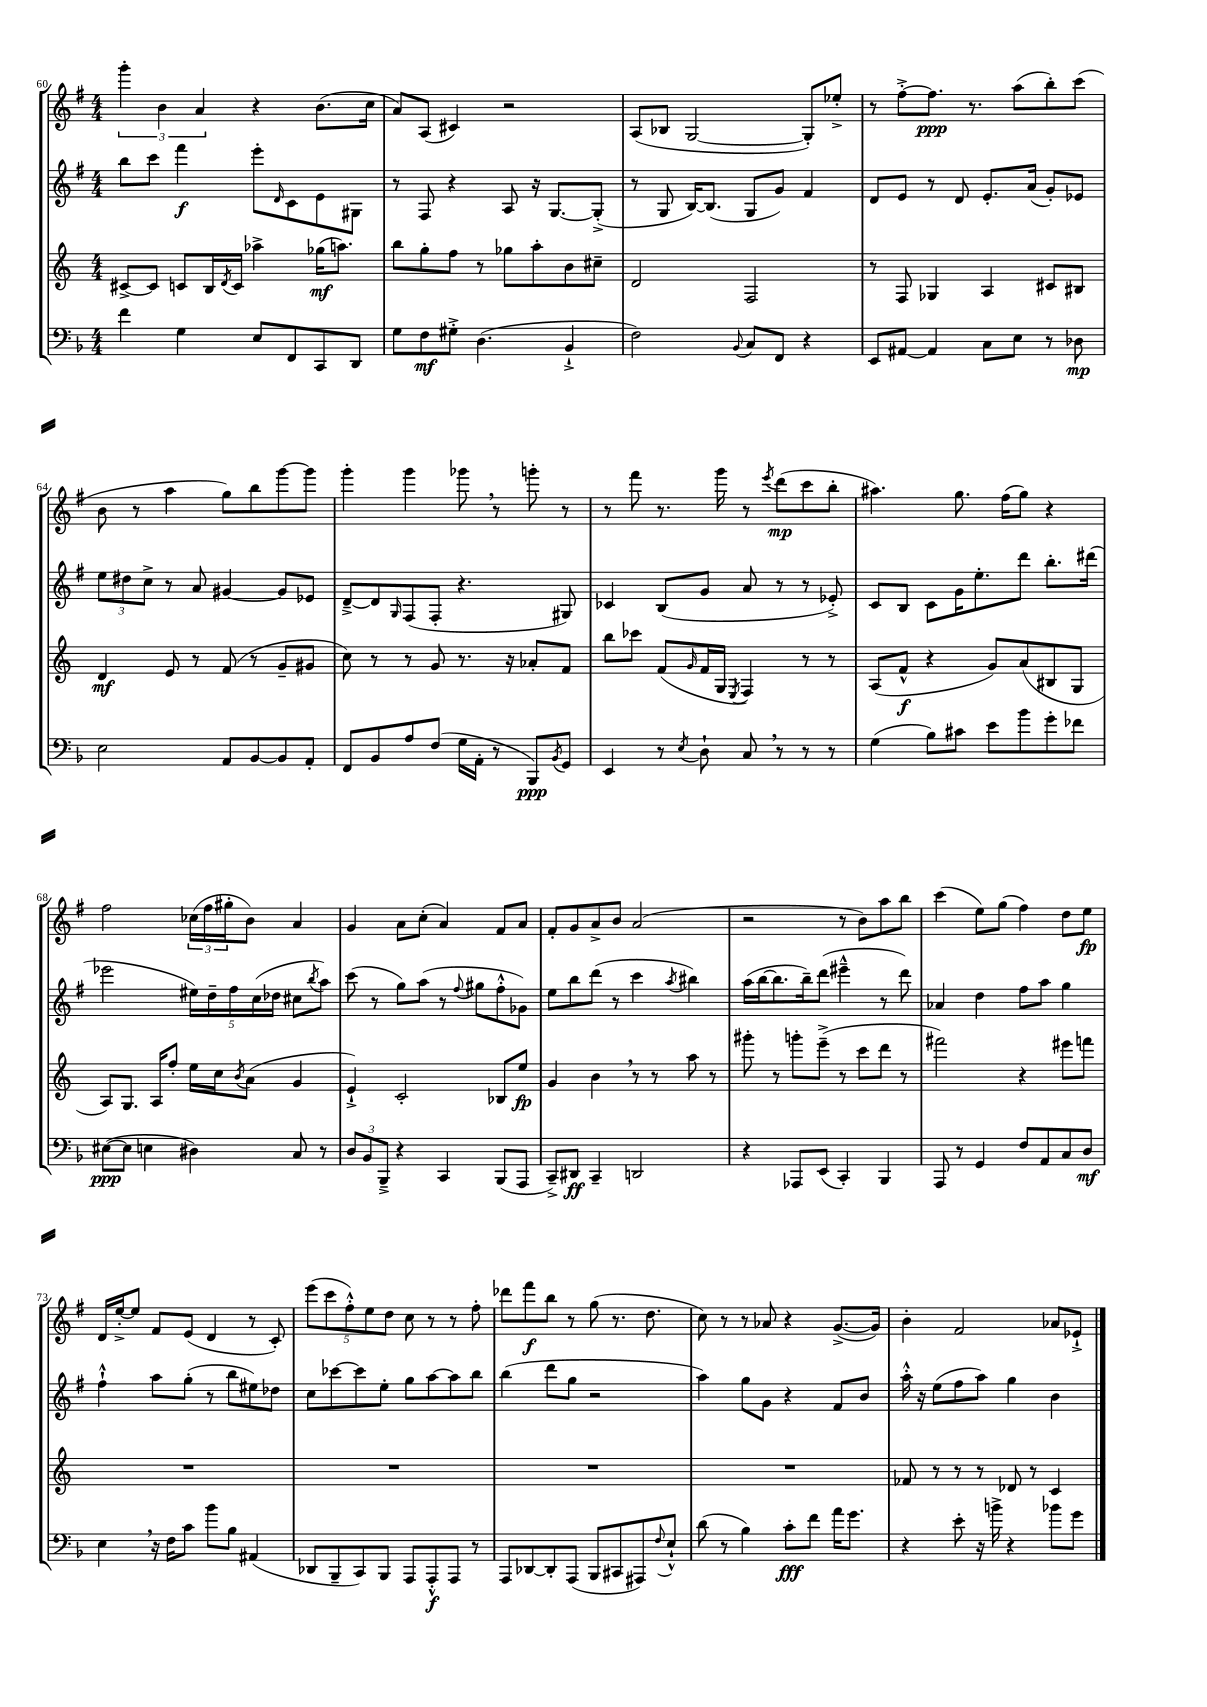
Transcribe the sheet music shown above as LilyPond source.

<<
\new StaffGroup <<
\new Staff = "s0" {
    \clef treble \key g \major \numericTimeSignature \time 4/4
    \tuplet 3/2 { g'''4-. b'4 a'4 } r4 b'8.( c''16 |
    a'8) a8( cis'4) r2 |
    a8( bes8 g2~ g8-.) ees''8-.-> |
    r8 fis''8~-.-> fis''8.\ppp r8. a''8( b''8-.) c'''8( |
    b'8 r8 a''4 g''8) b''8 g'''8~ g'''8 |
    g'''4-. g'''4 ges'''8 \breathe r8 g'''8-. r8 |
    r8 fis'''8 r8. g'''16 r8 \acciaccatura { e'''8 } d'''8\mp( c'''8 b''8-. |
    ais''4.) g''8. fis''16( g''8) r4 |
    fis''2 \tuplet 3/2 { ces''16( fis''16 gis''16-. } b'8) a'4 |
    g'4 a'8 c''8-.( a'4) fis'8 a'8 |
    fis'8-. g'8 a'8-> b'8 a'2( |
    r2 r8 b'8) a''8 b''8 |
    c'''4( e''8) g''8( fis''4) d''8 e''8\fp |
    d'16 e''16~-.-> e''8 fis'8 e'8( d'4 r8 c'8-.) |
    \tuplet 5/4 { e'''8( c'''8 fis''8-.-^) e''8 d''8 } c''8 r8 r8 fis''8-. |
    des'''8 fis'''8\f b''8 r8 g''8( r8. d''8. |
    c''8) r8 r8 aes'8 r4 g'8.~->( g'16) |
    b'4-. fis'2 aes'8 ees'8-!-> \bar "|." |
}
\new Staff = "s1" {
    \clef treble \key g \major \numericTimeSignature \time 4/4
    b''8 c'''8 fis'''4\f e'''8-. \grace { d'16 } c'8 e'8 gis8 |
    r8 fis8 r4 a8 r16 g8.~ g8-.->( |
    r8 g8 b16~) b8.( g8 g'8) fis'4 |
    d'8 e'8 r8 d'8 e'8.-. a'16( g'8-.) ees'8 |
    \tuplet 3/2 { e''8 dis''8 c''8-> } r8 a'8 gis'4~ gis'8 ees'8 |
    d'8~---> d'8 \grace { g16 } fis8( fis8-. r4. gis8) |
    ces'4 b8( g'8 a'8 r8 r8 ees'8-.->) |
    c'8 b8 c'8 g'16 e''8.-. d'''8 b''8.-. dis'''16( |
    ees'''2 \tuplet 5/4 { eis''16) d''16-- fis''16 c''16( des''16 } cis''8 \acciaccatura { b''8 } a''8) |
    c'''8( r8 g''8) a''8( r8 \appoggiatura { fis''8 } gis''8 fis''8-.-^ ges'8) |
    e''8 b''8 d'''8( r8 c'''4 \acciaccatura { a''8 } bis''4) |
    a''16( b''16~ b''8. b''16--) d'''8( eis'''4---^ r8 d'''8) |
    aes'4 d''4 fis''8 a''8 g''4 |
    fis''4-!-^ a''8 g''8-.( r8 b''8 eis''8) des''8 |
    c''8 ces'''8~ ces'''8 e''8-. g''8 a''8~ a''8 b''8 |
    b''4( d'''8 g''8 r2 |
    a''4) g''8 g'8 r4 fis'8 b'8 |
    a''16-.-^ r16 e''8( fis''8 a''8) g''4 b'4 \bar "|." |
}
\new Staff = "s2" {
    \clef treble \key c \major \numericTimeSignature \time 4/4
    cis'8~-> cis'8 c'8 b16 \acciaccatura { d'8 } c'16 aes''4-> ges''16\mf( a''8.) |
    b''8 g''8-. f''8 r8 ges''8 a''8-. b'8 cis''8-- |
    d'2 f2 |
    r8 f8 ges4 a4 cis'8 bis8 |
    d'4\mf e'8 r8 f'8( r8 g'8-- gis'8 |
    c''8) r8 r8 g'8 r8. r16 aes'8-. f'8 |
    b''8 ces'''8 f'8( \grace { g'16 } f'16 g16 \acciaccatura { e8 } f4) r8 r8 |
    a8( f'8-^\f r4 g'8) a'8( bis8 g8 |
    a8) g8. a16 f''8-. e''16 c''16 \acciaccatura { b'8 } a'8( g'4 |
    e'4-!->) c'2-. bes8 e''8\fp |
    g'4 b'4 \breathe r8 r8 a''8 r8 |
    gis'''8-. r8 g'''8-. e'''8--->( r8 c'''8 d'''8 r8 |
    fis'''2) r4 eis'''8 f'''8 |
    R1 |
    R1 |
    R1 |
    R1 |
    fes'8 r8 r8 r8 des'8 r8 c'4 \bar "|." |
}
\new Staff = "s3" {
    \clef bass \key f \major \numericTimeSignature \time 4/4
    f'4 g4 e8 f,8 c,8 d,8 |
    g8 f8\mf gis8-.-> d4.( bes,4-!-> |
    f2) \appoggiatura { bes,8 } c8 f,8 r4 |
    e,8 ais,8~ ais,4 c8 e8 r8 des8\mp |
    e2 a,8 bes,8~ bes,8 a,8-. |
    f,8 bes,8 a8 f8( g16 a,16-. r8 bes,,8\ppp) \acciaccatura { bes,8 } g,8 |
    e,4 r8 \acciaccatura { e8 } d8-! c8 \breathe r8 r8 r8 |
    g4( bes8) cis'8 e'8 bes'8 g'8-. fes'8 |
    eis8~\ppp( eis8 e4 dis4) c8 r8 |
    \tuplet 3/2 { d8 bes,8 bes,,8---> } r4 c,4 bes,,8( a,,8 |
    c,8--->) dis,8\ff c,4-- d,2 |
    r4 aes,,8 e,8( c,4-.) bes,,4 |
    a,,8 r8 g,4 f8 a,8 c8 d8\mf |
    e4 \breathe r16 f16 c'8 bes'8 bes8 ais,4( |
    des,8 bes,,8-- c,8) bes,,8 a,,8 a,,8-.-^\f a,,8 r8 |
    a,,8 des,8~ des,8-. a,,8( bes,,8 cis,8 ais,,8) \appoggiatura { f8 } e8-!-^ |
    d'8( r8 bes4) c'8-.\fff f'8 a'16 g'8. |
    r4 e'8-. r16 b'16-> r4 bes'8 g'8 \bar "|." |
}
>>
>>
\layout { \context { \Score currentBarNumber = #60 } }
